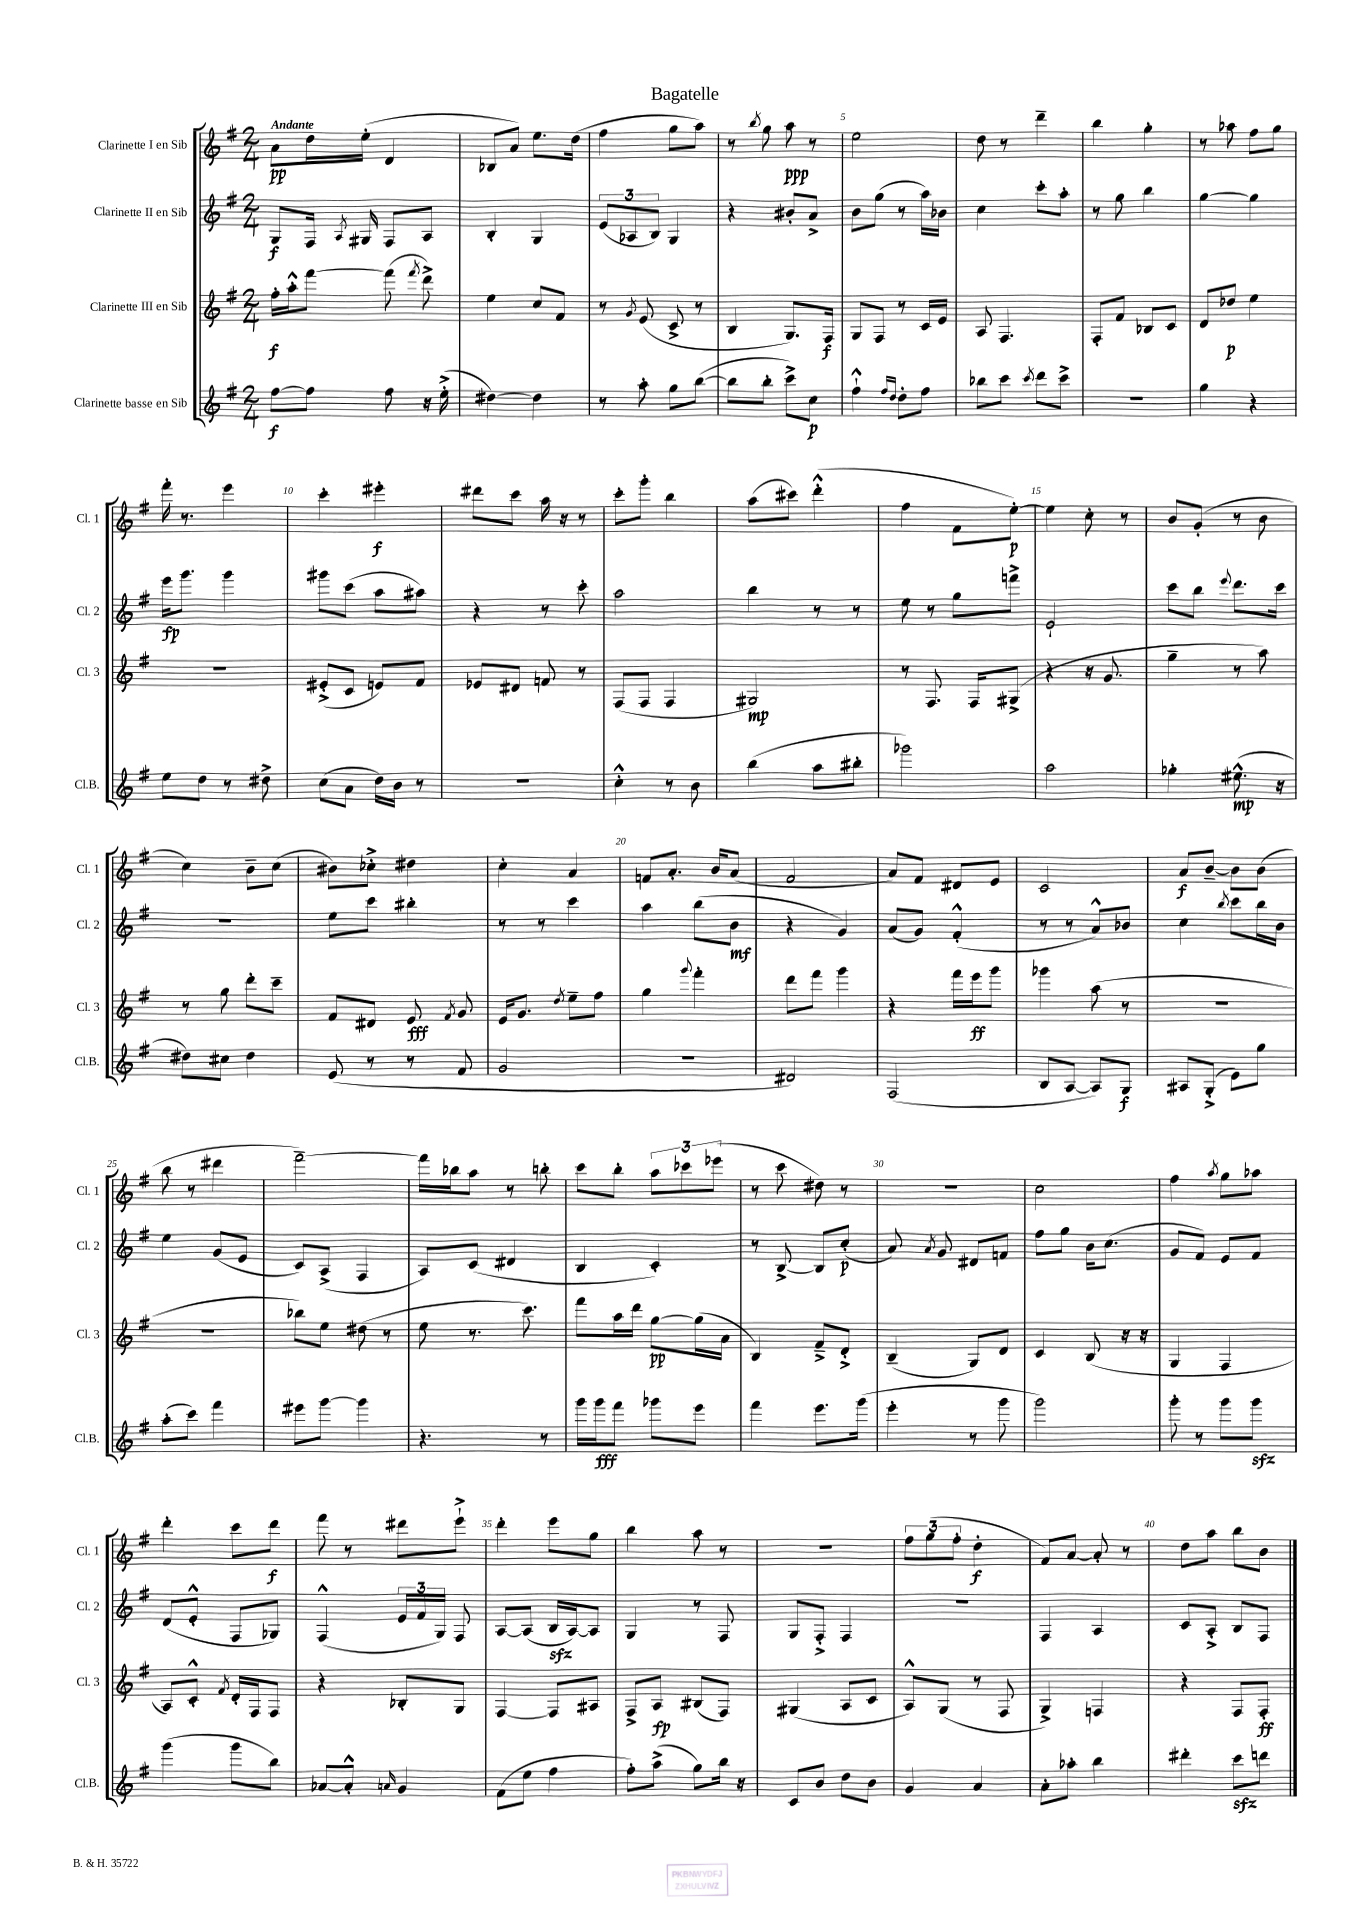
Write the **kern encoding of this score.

**kern	**kern	**kern	**kern
*staff4	*staff3	*staff2	*staff1
*clefG2	*clefG2	*clefG2	*clefG2
*k[f#]	*k[f#]	*k[f#]	*k[f#]
*M2/4	*M2/4	*M2/4	*M2/4
[8ff#	16ff#'	8G	8a
.	16aa'^^	.	.
8ff#]	[8fff#	16F#	16dd
.	.	8qA	.
.	.	16G#	(16ee'
8ff#	(8fff#]	8F#	4d
.	8qfff#	.	.
16r	8ddd^)	8A	.
(16ee'^	.	.	.
=	=	=	=
[4dd#)	4ee	4B'	8B-
.	.	.	8a)
4dd#]	8cc	4G	8.ee
.	8f#	.	.
.	.	.	(16dd
=	=	=	=
8r	8r	(12e	4ff#
.	.	12A-	.
.	8qg	.	.
8aa'	(8e	.	.
.	.	12B)	.
8gg	8c^	4G	8gg
([8bb	8r	.	8aa)
=	=	=	=
8bb]	4B	4r	8r
.	.	.	8qbb
8bb'	.	.	8gg
8ccc^)	8.G)	8b#'	8aa
8cc	.	8a^	8r
.	16F#	.	.
=	=	=	=
4ff#`^^	8G	8b	2ee
.	8F#	(8gg	.
16qqff#	.	.	.
16qqdd	.	.	.
8dd'	8r	8r	.
8ff#	16c	16aa)	.
.	16e	16b-	.
=	=	=	=
8bb-	8A	4cc	8dd
8ccc	4.F#	.	8r
8qccc	.	.	.
8ddd	.	8ccc'	4ddd~
8ccc^	.	8aa'	.
=	=	=	=
2r	8F#'	8r	4bb
.	8f#	8gg	.
.	8B-	4bb	4gg'
.	8c	.	.
=	=	=	=
4gg	8d	[4gg	8r
.	8dd-	.	8aa-
4r	4ee	4gg]	8ff#
.	.	.	8gg
=	=	=	=
8ee	2r	16eee	16fff#'
.	.	8.ggg	8.r
8dd	.	.	.
8r	.	4ggg	4eee
8dd#^	.	.	.
=	=	=	=
(8cc	(8e#'^	8ggg#	4ccc'
8a	8c	(8ccc	.
16dd)	8e)	8aa	4eee#'
16b	.	.	.
8r	8f#	8aa#)	.
=	=	=	=
2r	8e-	4r	8ddd#
.	8d#	.	8ccc
.	8f	8r	16aa
.	.	.	16r
.	8r	8ccc'	8r
=	=	=	=
4cc'^^	(8F#	2aa	8ccc'
.	8F#	.	8ggg'
8r	4F#	.	4bb
8b	.	.	.
=	=	=	=
(4bb	2G#)	4bb	(8aa
.	.	.	8ccc#)
8aa	.	8r	(4ddd'^^
8bb#'	.	8r	.
=	=	=	=
2ggg-)	8r	8ee	4ff#
.	8.F#	8r	.
.	.	8gg	8f#
.	16F#	.	.
.	(8G#^	8fff^	[8ee')
=	=	=	=
2aa	4r	2e`	4ee]
.	16r	.	8cc'
.	8.g	.	.
.	.	.	8r
=	=	=	=
4gg-'	4gg~	8ccc	8b
.	.	8bb	(8g'
.	.	8qqeee	.
(8.ee#^^	8r	8.ddd	8r
.	8aa)	.	8b
16r	.	16ccc	.
=	=	=	=
8dd#)	8r	2r	4cc)
8cc#	8gg	.	.
4dd#	8ddd'	.	8b~
.	8ccc~	.	(8cc
=	=	=	=
(8e	8f#	8ee	8b#)
8r	8d#	8ccc	8cc-'^
8r	8e	4bb#'	4dd#
.	8qf#	.	.
8f#	8g	.	.
=	=	=	=
2g	16e	8r	4cc'
.	8.g	.	.
.	.	8r	.
.	8qdd	.	.
.	8ee~	4ccc	4a
.	8ff#	.	.
=	=	=	=
2r	4gg	4aa	8f
.	.	.	8.a'
.	8qqggg	.	.
.	4fff#'	(8bb	.
.	.	.	16b
.	.	8b	(8a
=	=	=	=
2d#)	8ddd	4r	2f#
.	8fff#	.	.
.	4ggg	4g)	.
=	=	=	=
(2F#	4r	(8a	8a)
.	.	8g)	8f#
.	16fff#	(4f#'^^	8d#
.	16eee	.	.
.	8ggg	.	8e
=	=	=	=
8B	4ggg-	8r	2c
[8A	.	8r	.
8A])	(8aa	8a^^)	.
8G	8r	8b-	.
=	=	=	=
8A#	2r	4cc	8a
(8G'^	.	.	[8b~
.	.	8qbb	.
8e)	.	8ccc	8b]
8gg	.	16bb	(8b
.	.	16b	.
=	=	=	=
(8aa'	2r	4ee	8bb
8ccc)	.	.	8r
4fff#	.	(8g	4ddd#
.	.	8e	.
=	=	=	=
8eee#	8bb-)	8c)	[2fff#~)
[8ggg	8ee	(8A^	.
4ggg]	(8dd#	4F#	.
.	8r	.	.
=	=	=	=
4.r	8ee	8A)	16fff#]
.	.	.	16bb-
.	8.r	(8c	8aa
.	.	4d#	8r
.	8.ccc)	.	.
8r	.	.	8bb'
=	=	=	=
16ggg	8fff#	4B	8ccc
16ggg	.	.	.
8fff#	16aa	.	8bb'
.	16ddd	.	.
8ggg-	[8gg	4c')	12aa
.	.	.	12ccc-
8eee	(16gg]	.	.
.	.	.	(12eee-
.	16a	.	.
=	=	=	=
4fff#	4B)	8r	8r
.	.	[8B^	8ccc
8.eee	8f#~^	8B]	8dd#)
.	8d'^	(8cc'	8r
(16ggg	.	.	.
=	=	=	=
4eee'	(4B~	8a)	2r
.	.	8qa	.
.	.	8g	.
8r	8G)	8d#	.
8ggg	8d	8f	.
=	=	=	=
2ggg)	4c	8ff#	2cc
.	.	8gg	.
.	(8B	16b	.
.	.	(8.cc	.
.	16r	.	.
.	16r	.	.
=	=	=	=
8ggg'	4G	8g	4ff#
8r	.	8f#)	.
.	.	.	8qaa
8ggg	4F#	8e	8gg
8ggg	.	8f#	8aa-
=	=	=	=
(4ggg	8A)	(8d	4ddd'
.	8c'^^	8e'^^	.
.	8qf#	.	.
8ggg	16d'	8F#	8ccc
.	16F#	.	.
8bb)	8F#	8G-)	8ddd
=	=	=	=
[8a-	4r	(4F#^^	8fff#
8a-'^^]	.	.	8r
16qqa	.	.	.
4g	8B-'	24e	8ddd#
.	.	24f#	.
.	.	24G)	.
.	8G	8F#	8eee`^
=	=	=	=
(8f#	[4F#	[8A	4ddd'
8ee	.	(8A]	.
4ff#	8F#]	16B	8eee
.	.	[16A)	.
.	8A#	8A]	8gg
=	=	=	=
8ff#')	8F#^	4G	4bb
(8aa^	8A	.	.
8gg)	(8B#	8r	8aa
16bb	8F#)	8F#	8r
16r	.	.	.
=	=	=	=
8c	(4G#	8G	2r
8b	.	8F#'^	.
8dd	8A	4F#	.
8b	8c	.	.
=	=	=	=
4g	8A^^)	2r	12ff#
.	.	.	(12gg
.	(8G	.	.
.	.	.	12ff#'
4a	8r	.	4dd'
.	8F#	.	.
=	=	=	=
8a'	4G^)	4F#	8f#)
8aa-'	.	.	[8a
4bb	4F	4A	8a']
.	.	.	8r
=	=	=	=
4ddd#'	4r	8c	8dd
.	.	8A'^	8aa
8ccc	8F#	8B	8bb
8ddd	8F#'	8F#	8b
==	==	==	==
*-	*-	*-	*-
